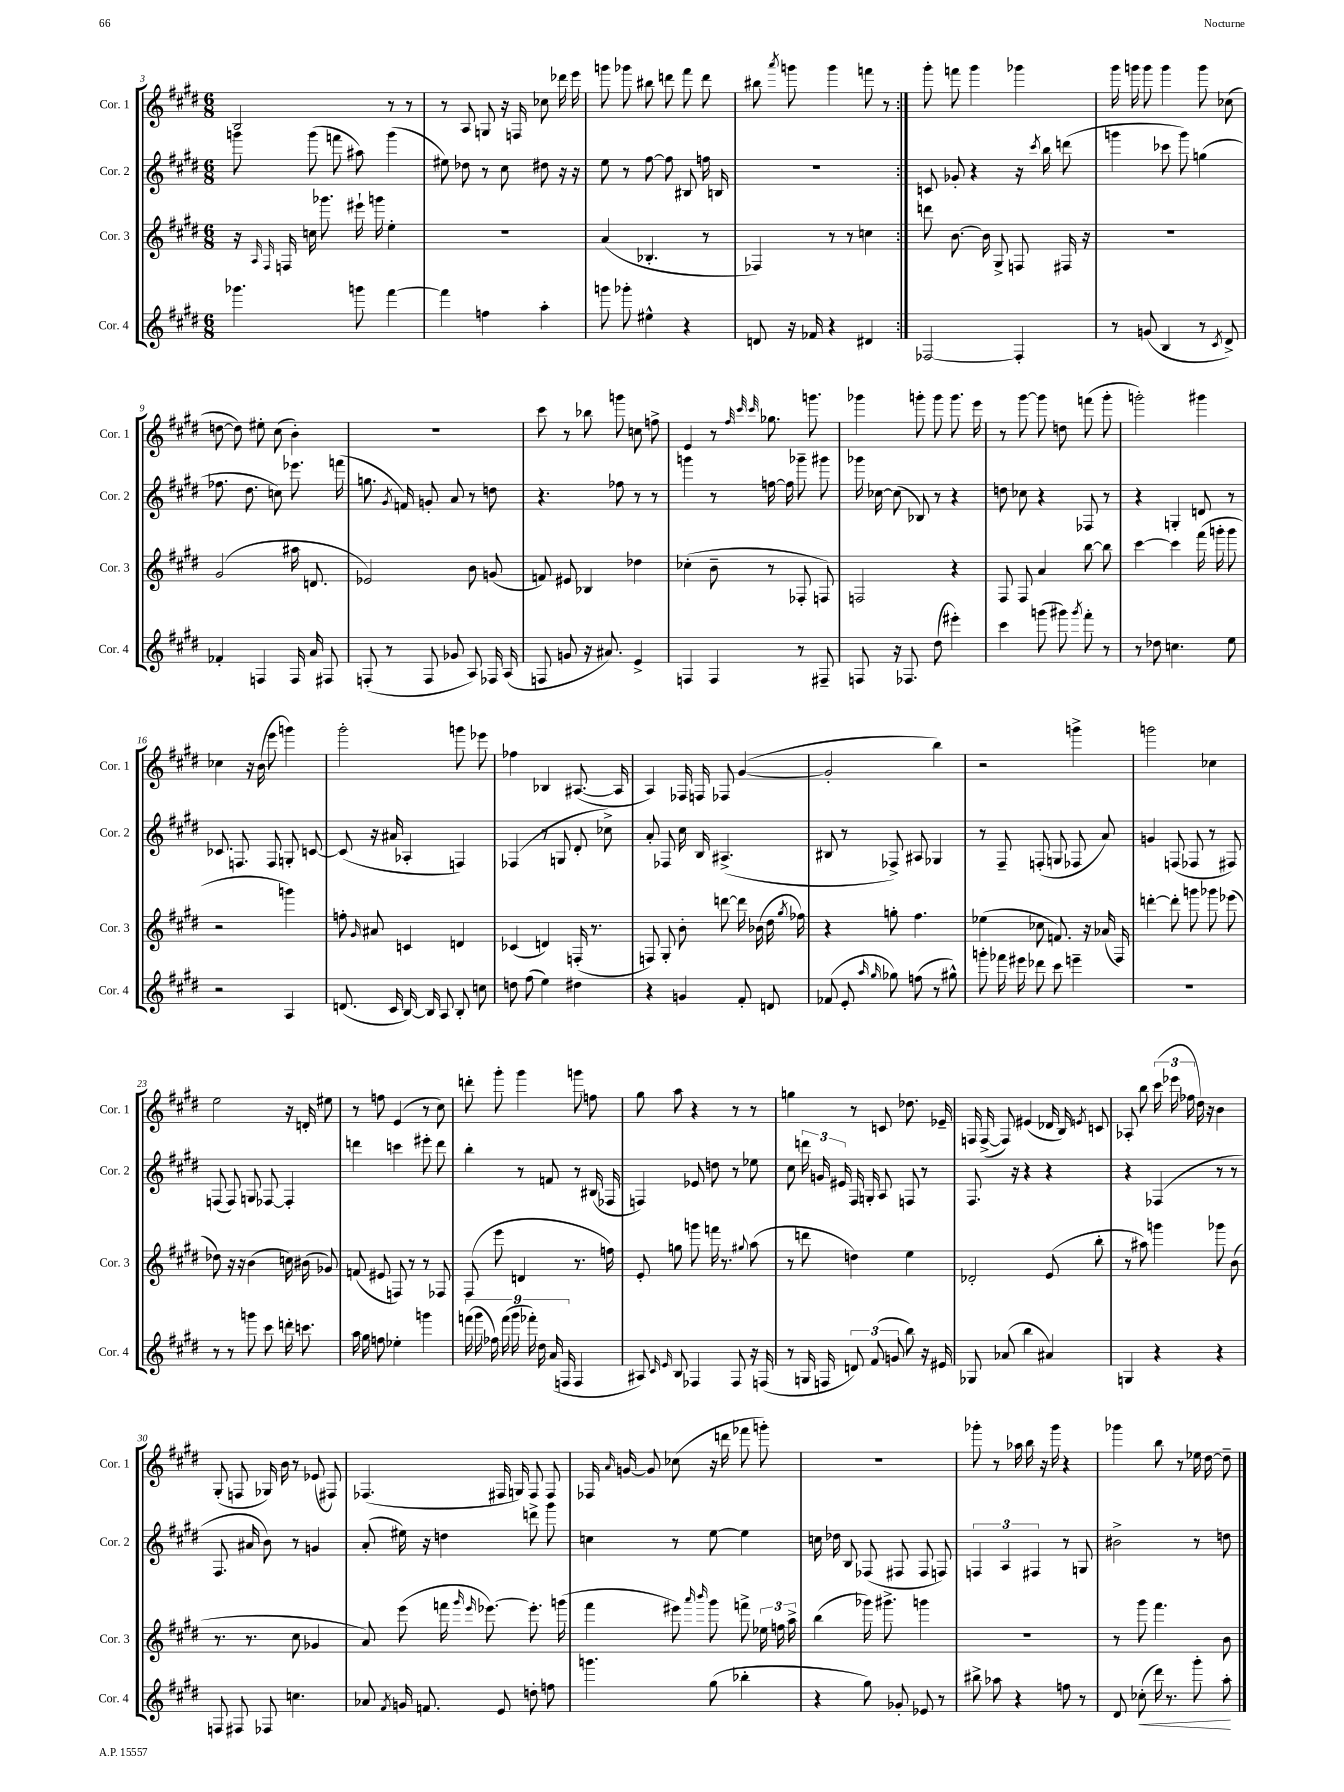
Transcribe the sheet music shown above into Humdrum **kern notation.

**kern	**kern	**kern	**kern
*staff4	*staff3	*staff2	*staff1
*clefG2	*clefG2	*clefG2	*clefG2
*k[f#c#g#d#]	*k[f#c#g#d#]	*k[f#c#g#d#]	*k[f#c#g#d#]
*M6/8	*M6/8	*M6/8	*M6/8
4.ggg-	16r	8ggg	2B
.	16qqA	.	.
.	16qqF#	.	.
.	16F	.	.
.	16cc	(8ggg	.
.	8.ggg-	.	.
.	.	8fff	.
8ggg	16eee#`	8aa#)	.
.	16ggg	.	.
[4fff#	4ee'	(4ggg	8r
.	.	.	8r
=	=	=	=
4fff#]	2.r	8ee#)	8r
.	.	8dd-	8A
4ff	.	8r	8G
.	.	8cc#	16r
.	.	.	16F
4aa'	.	8dd#	8cc-
.	.	16r	16ddd-
.	.	16r	16eee
=	=	=	=
8ggg	(4a	8ee	8ggg
8ggg-'	.	8r	8ggg-
4ee#^^	4.B-'	[8ff#	8bb#
.	.	8ff#]	8ddd
4r	.	8B#	8fff#
.	8r	16ff	8ddd
.	.	16B	.
=	=	=	=
8d	4F-)	2.r	8bb#
.	.	.	8qaaa
16r	.	.	8ggg
16f-	.	.	.
4r	8r	.	4ggg
.	8r	.	.
4d#	4cc	.	8fff
.	.	.	8r
=:|!	=:|!	=:|!	=:|!
[2F-	8ddd	8c	8ggg#'
.	[8.b	8g-'	8fff
.	.	4r	4ggg#
.	16b]	.	.
.	8G#^	.	.
4F-']	8F	16r	4ggg-
.	.	8qccc#	.
.	.	16bb	.
.	16F#	(8ddd	.
.	16r	.	.
=	=	=	=
8r	2.r	4ggg	16ggg#
.	.	.	16ggg
(8g	.	.	8ggg
4B	.	8ccc-	4ggg
.	.	8ggg)	.
8r	.	(4gg	8ggg
8qc#	.	.	.
8d#^)	.	.	(8cc-
=	=	=	=
4f-'	(2g#	8.ff-	[8dd
.	.	.	8dd])
.	.	8.dd#	.
4F	.	.	8ee#'
.	.	8cc)	(8cc#
16F	16aa#	8.eee-	4b')
16a	8.d	.	.
8F#	.	.	.
.	.	(16fff	.
=	=	=	=
(8F'	2e-)	8.gg	2.r
8r	.	.	.
.	.	8qg#	.
.	.	16f)	.
8F	.	8g'	.
8g-	.	8a	.
8A)	8b	8r	.
16F-	(8g	8dd	.
(16A	.	.	.
=	=	=	=
8F	8f)	4.r	8ccc#
8g	8e#	.	8r
16r	4B-	.	8bb-
8.a#)	.	.	.
.	.	8ff-	8ggg
4e^	4dd-	8r	8cc
.	.	8r	8ff^
=	=	=	=
4F	(4cc-'	4ggg	4e
4F	8b~	8r	8r
.	.	.	32qqff#
.	.	.	32qqccc#
.	.	.	32qqccc#
.	8r	[16ff	8.gg-
.	.	16ff]	.
8r	8F-'	8ggg-~	.
.	.	.	8.ggg
8F#~	8F)	8ggg#	.
=	=	=	=
8F	2F	16ggg-	4ggg-
.	.	[16cc-	.
16r	.	(8cc-]	.
8.F-	.	.	.
.	.	8B-)	8ggg'
(8dd#	.	8r	8ggg
4eee#')	4r	4r	8.ggg
.	.	.	16eee
=	=	=	=
4ccc#	8F#	8dd	8r
.	8F#	8cc-	[8ggg#
(8ggg	4a	4r	8ggg#]
8ggg#)	.	.	8dd
8qggg#	.	.	.
8fff#'	[8bb	8F-	(8fff
8r	8bb]	8r	8ggg#'
=	=	=	=
8r	[4ccc#	4r	2ggg')
8dd-	.	.	.
4.cc	4ccc#]	4G'	.
.	(16fff#	8d	4ggg#
.	16ggg'	.	.
8ee	8ggg	8r	.
=	=	=	=
2r	2r	8.c-	4cc-
.	.	8.F	.
.	.	.	16r
.	.	.	(16b
.	.	8F	8eee
4A	4ggg)	8G'	4ggg)
.	.	[8c	.
=	=	=	=
(8.d	8ff'	(8c]	2ggg#'
.	16qqg#	.	.
.	8a#	16r	.
16c#	.	16a#	.
[16B)	4c	4A-'	.
16B]	.	.	.
8A	.	.	.
8B'	4d	4F)	8ggg
8cc	.	.	8eee-
=	=	=	=
8dd	(4c-	(4F-	4ff-
(8ff#	.	.	.
4ee)	4d)	8r	4B-
.	.	8G	.
4dd#	(16F'	8d#'	([8.A#
.	8.r	.	.
.	.	8cc-^)	.
.	.	.	16A#]
=	=	=	=
4r	8F)	8a'	4A)
.	8G#'	8F-	.
4g	8b'	16cc#	16F-
.	.	16B	16F
.	[8ddd	(4.A#^	8F-
8f#'	16ddd]	.	([4g#
.	(16b-	.	.
8d	16dd#	.	.
.	8qgg#	.	.
.	16ff-)	.	.
=	=	=	=
(8f-	4r	8B#	2g#']
8e'	.	8r	.
16qqaa	.	.	.
16qqgg#	.	.	.
8gg-)	8gg'	8F-^)	.
(8ff	4.ff#	8A#	.
8r	.	4G-	4bb)
8gg#^^)	.	.	.
=	=	=	=
8ggg'	(4ee-	8r	2r
16fff-	.	8F#~	.
16eee#	.	.	.
8ddd-	8cc-	(8F'	.
8ccc#	8.f)	8G	.
4eee~	.	8F-	4ggg^
.	16r	.	.
.	(16a-	8a)	.
.	16F#)	.	.
=	=	=	=
2.r	[4ddd'	4g	2ggg
.	8ddd']	(8F	.
.	8ggg	8F-	.
.	8ggg-	8r	4cc-
.	(8eee-	8F#)	.
=	=	=	=
8r	8dd-)	(8F	2ee
8r	16r	8F)	.
.	16r	.	.
8ggg	(4b	8G	.
8ccc#	.	[8F-	.
16ddd'	16cc)	4F-']	16r
8.ccc	(16b#	.	16d'
.	8g-)	.	8ee#
=	=	=	=
16aa	(8f	4ddd	8r
16gg#	.	.	.
8ff	8e#	.	8ff
4ee-'	8F)	4ccc	(4e
.	8r	.	.
4ggg	8r	8eee#'	8r
.	8F-	8ddd	8cc#)
=	=	=	=
(18fff	(8F#	4bb'	8ddd'
18ggg#	.	.	.
18ff-)	.	.	.
.	8eee	.	8ggg#'
(18fff	.	.	.
18ggg#	.	.	.
.	4d	8r	4ggg#
18fff-')	.	.	.
18dd#	.	.	.
.	.	8f	.
(18a	.	.	.
18F	.	.	.
4F	8.r	8r	8ggg
.	.	(16B#	8ff
.	16ff)	16F-	.
=	=	=	=
8A#)	8e'	4F)	8gg#
16qqc#	.	.	.
16qqe	.	.	.
8B	8gg	.	8aa
4F-	8ggg	8e-	4r
.	16fff	8dd	.
.	8.r	.	.
8F-	.	8r	8r
.	8qqgg#	.	.
16r	(8aa	8ee-	8r
(16F	.	.	.
=	=	=	=
8r	8r	8cc#	4gg
16G	8ddd	24ddd	.
.	.	24g	.
16F	.	.	.
.	.	24e#	.
12d)	4dd)	16F#	8r
.	.	16G'	.
(12f#	.	.	.
.	.	8A	8c
12g	.	.	.
8bb)	4ee	8F	8.dd-
16r	.	8r	.
16e#	.	.	16e-~
=	=	=	=
8G-	2d-'	8.F#	16F
.	.	.	([16F^
(8a-	.	.	8F])
.	.	16r	.
4bb	.	4r	(4e#
4a#)	(8e	4r	16d-
.	.	.	16B)
.	.	.	8qe
.	8bb'	.	8c
=	=	=	=
4G	8r	4r	8A-'
.	8aa#)	.	8bb
4r	4ggg	(4F-	(24ccc#
.	.	.	24eee-
.	.	.	24ff-
.	.	.	16dd#)
.	.	.	16r
4r	8ggg-	8r	4b
.	(8b	8r	.
=	=	=	=
8F	8.r	8.F#	(8G#'
8F#	.	.	8F
.	8.r	16a#	.
8F-	.	8b)	16G-)
.	.	.	16b
4.cc	8cc#	8r	8r
.	4g-	4g	(8e-
.	.	.	8F#)
=	=	=	=
8a-	8a)	(8a'	(4.F-
8qf#	.	.	.
16g	(8eee	16ee#)	.
8.f	.	16r	.
.	16fff	4dd	.
.	16qqggg#	.	.
.	16qqeee	.	.
.	[8.eee-)	.	.
8e	.	.	16F#
.	.	.	16G)
8dd'	8.eee-']	8ddd^	8F#
8ff	.	8ggg#	8F#
.	(16ggg	.	.
=	=	=	=
4.ggg	4fff#	4cc	16F-
.	.	.	16qqa
.	.	.	[16g
.	.	.	8g]
.	8eee#)	8r	(8cc-
.	16qqaaa	.	.
.	16qqbbb	.	.
(8gg#	8ggg#	[8ee	16r
.	.	.	16ddd
4bb-'	8fff^	4ee]	8fff-
.	24ee-	.	8ggg')
.	24ff	.	.
.	24aa^	.	.
=	=	=	=
4r	(4bb	16cc	2.r
.	.	16dd-	.
.	.	8B	.
8gg#)	16ggg-)	(8F-	.
.	8.ggg#^	.	.
8g-'	.	8F#	.
8e-	4ggg	8F#	.
8r	.	8F)	.
=	=	=	=
8bb#^	2.r	6F	8ggg-'
8aa-	.	.	8r
.	.	6A	.
4r	.	.	16aa-
.	.	.	16bb
.	.	6F#	.
.	.	.	16r
.	.	.	16ggg-
8ff	.	8r	4r
8r	.	8G	.
=	=	=	=
8d#	8r	2b#^	4ggg-
(8cc-'	8ggg#	.	.
16ddd#)	4.fff#	.	8bb
8.r	.	.	.
.	.	.	8r
8ggg#'	.	8r	16ee-
.	.	.	[16dd#
8aa'	8b	8dd	8dd#~]
==	==	==	==
*-	*-	*-	*-
